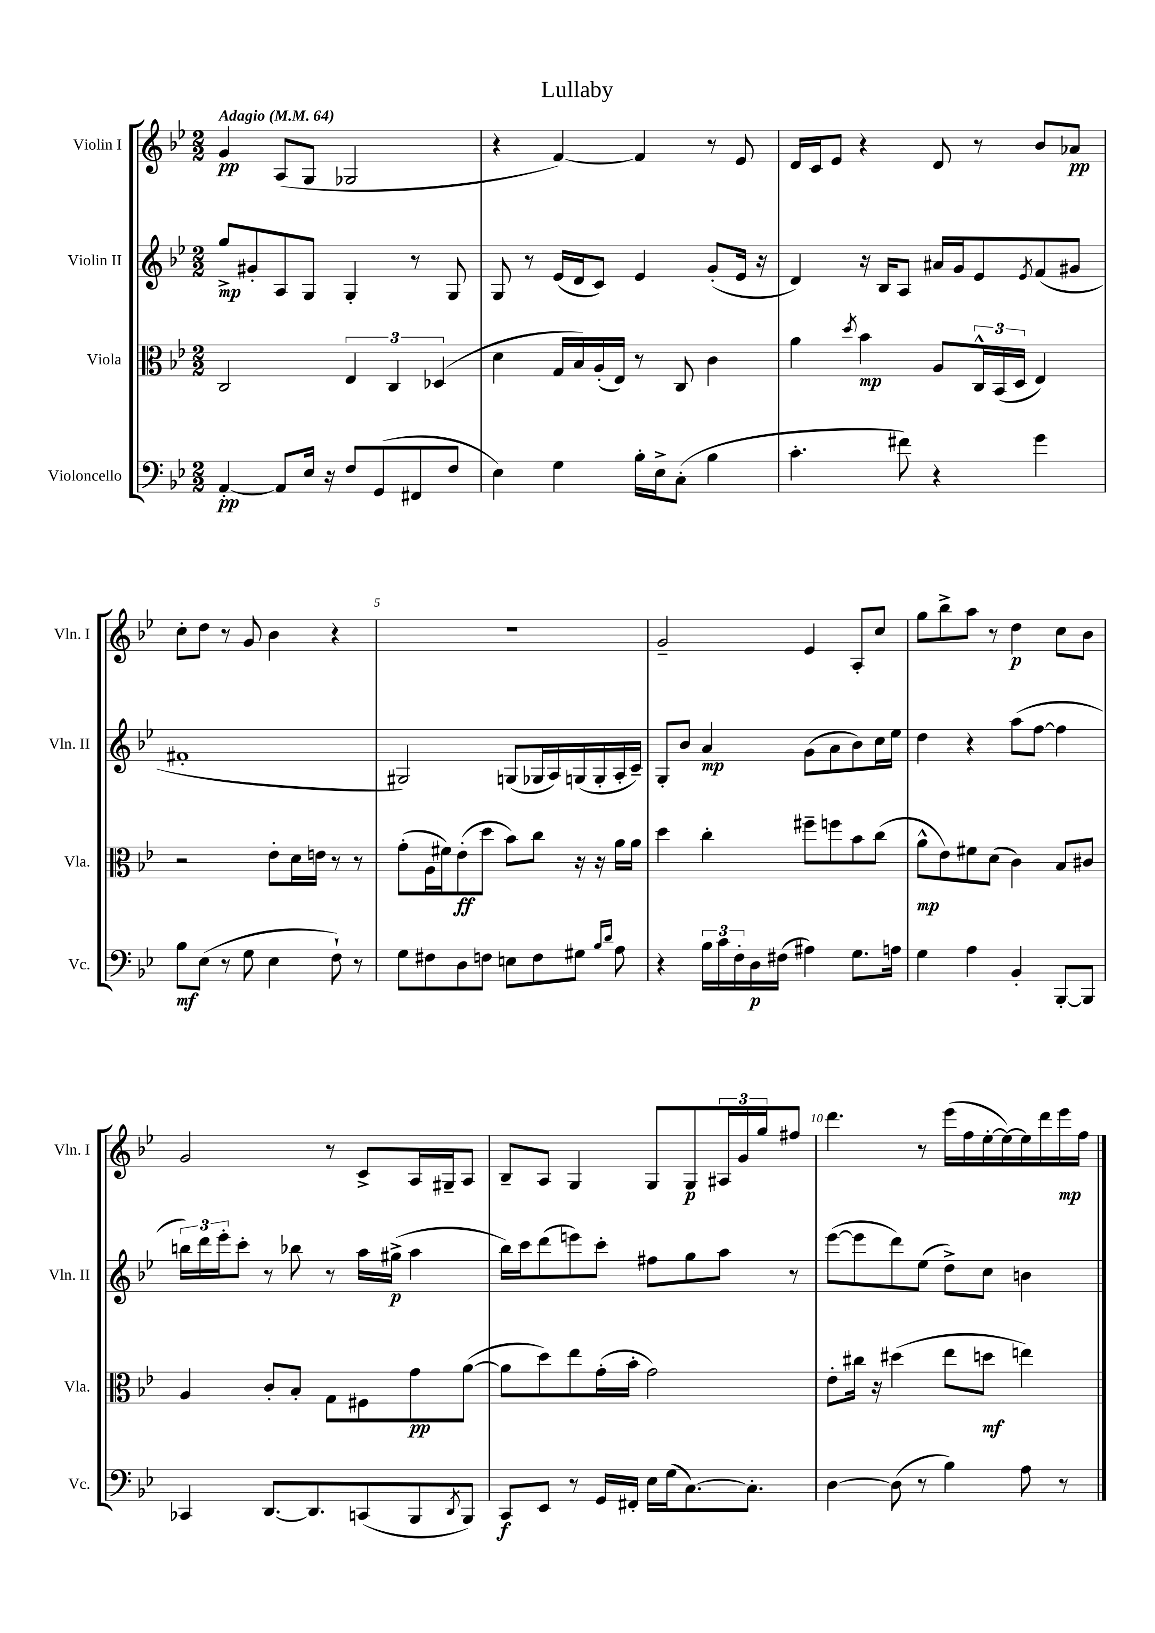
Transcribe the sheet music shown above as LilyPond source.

\header { title = "Lullaby" }
<<
\new StaffGroup <<
\new Staff = "s0" \with { instrumentName = "Violin I" shortInstrumentName = "Vln. I" } {
    \clef treble \key bes \major \numericTimeSignature \time 2/2 \tempo "Adagio" 4 = 64
    g'4\pp a8( g8 ges2 |
    r4 f'4~) f'4 r8 ees'8 |
    d'16 c'16 ees'8 r4 d'8 r8 bes'8 aes'8\pp |
    c''8-. d''8 r8 g'8 bes'4 r4 |
    R1 |
    g'2-- ees'4 a8-. c''8 |
    g''8 bes''8-> a''8 r8 d''4\p c''8 bes'8 |
    g'2 r8 c'8-> a16 gis16-- a8 |
    bes8-- a8 g4 g8 g8\p \tuplet 3/2 { ais16 g'16 g''16 } fis''8 |
    d'''4. r8 ees'''16( f''16 ees''16~-. ees''16~) ees''16 d'''16 ees'''16\mp f''16 \bar "|." |
}
\new Staff = "s1" \with { instrumentName = "Violin II" shortInstrumentName = "Vln. II" } {
    \clef treble \key bes \major \numericTimeSignature \time 2/2
    g''8->\mp gis'8-. a8 g8 g4-. r8 g8 |
    g8 r8 ees'16( d'16 c'8) ees'4 g'8-.( ees'16 r16 |
    d'4) r16 bes16 a8 ais'16 g'16 ees'8 \acciaccatura { ees'8 } f'8( gis'8 |
    fis'1-. |
    gis2) g8( ges16 a16) g16( g16-. a16-. c'16--) |
    g8-. bes'8 a'4\mp g'8( a'8 bes'8) c''16 ees''16 |
    d''4 r4 a''8( f''8~ f''4 |
    \tuplet 3/2 { b''16) d'''16 ees'''16-. } c'''8-. r8 bes''8 r8 a''16 gis''16->\p( a''4 |
    bes''16) c'''16 d'''8( e'''8) c'''8-. fis''8 g''8 a''8 r8 |
    ees'''8~( ees'''8 d'''8) ees''8( d''8->) c''8 b'4 \bar "|." |
}
\new Staff = "s2" \with { instrumentName = "Viola" shortInstrumentName = "Vla." } {
    \clef alto \key bes \major \numericTimeSignature \time 2/2
    c2 \tuplet 3/2 { ees4 c4 des4( } |
    d'4 g16 bes16) a16-.( ees16) r8 c8 c'4 |
    a'4 \acciaccatura { d''8 } bes'4\mp a8 \tuplet 3/2 { c16-^ bes,16( d16 } ees4) |
    r2 ees'8-. d'16 e'16 r8 r8 |
    g'8-.( a16 fis'16) ees'8-.\ff( d''8 bes'8) c''8 r16 r16 a'16 a'16 |
    d''4 c''4-. fis''8-- f''8 bes'8 c''8( |
    a'8-^\mp ees'8) fis'8 d'8( c'4) bes8 cis'8 |
    a4 c'8-. bes8-. g8 fis8 g'8\pp a'8~( |
    a'8 d''8) ees''8 g'16-.( bes'16-. g'2) |
    ees'8-. cis''16 r16 dis''4( ees''8 d''8\mf e''4) \bar "|." |
}
\new Staff = "s3" \with { instrumentName = "Violoncello" shortInstrumentName = "Vc." } {
    \clef bass \key bes \major \numericTimeSignature \time 2/2
    a,4~-.\pp a,8 ees16 r16 f8 g,8( fis,8 f8 |
    ees4) g4 bes16-. ees16-> c8-.( bes4 |
    c'4.-. fis'8) r4 g'4 |
    bes8\mf ees8( r8 g8 ees4 f8-!) r8 |
    g8 fis8 d8 f8 e8 f8 gis8 \grace { bes16 d'16 } a8 |
    r4 \tuplet 3/2 { bes16 c'16 f16-. } d16\p fis16( ais4) g8. a16 |
    g4 a4 bes,4-. bes,,8~-. bes,,8 |
    ces,4 d,8.~ d,8. c,8( bes,,8 \acciaccatura { d,8 } bes,,8) |
    c,8\f ees,8 r8 g,16 fis,16-. ees16 g16( c8.~) c8.-. |
    d4~ d8( r8 bes4) a8 r8 \bar "|." |
}
>>
>>
\layout { \context { \Score \override BarNumber.break-visibility = ##(#f #t #t) barNumberVisibility = #(every-nth-bar-number-visible 5) } }
